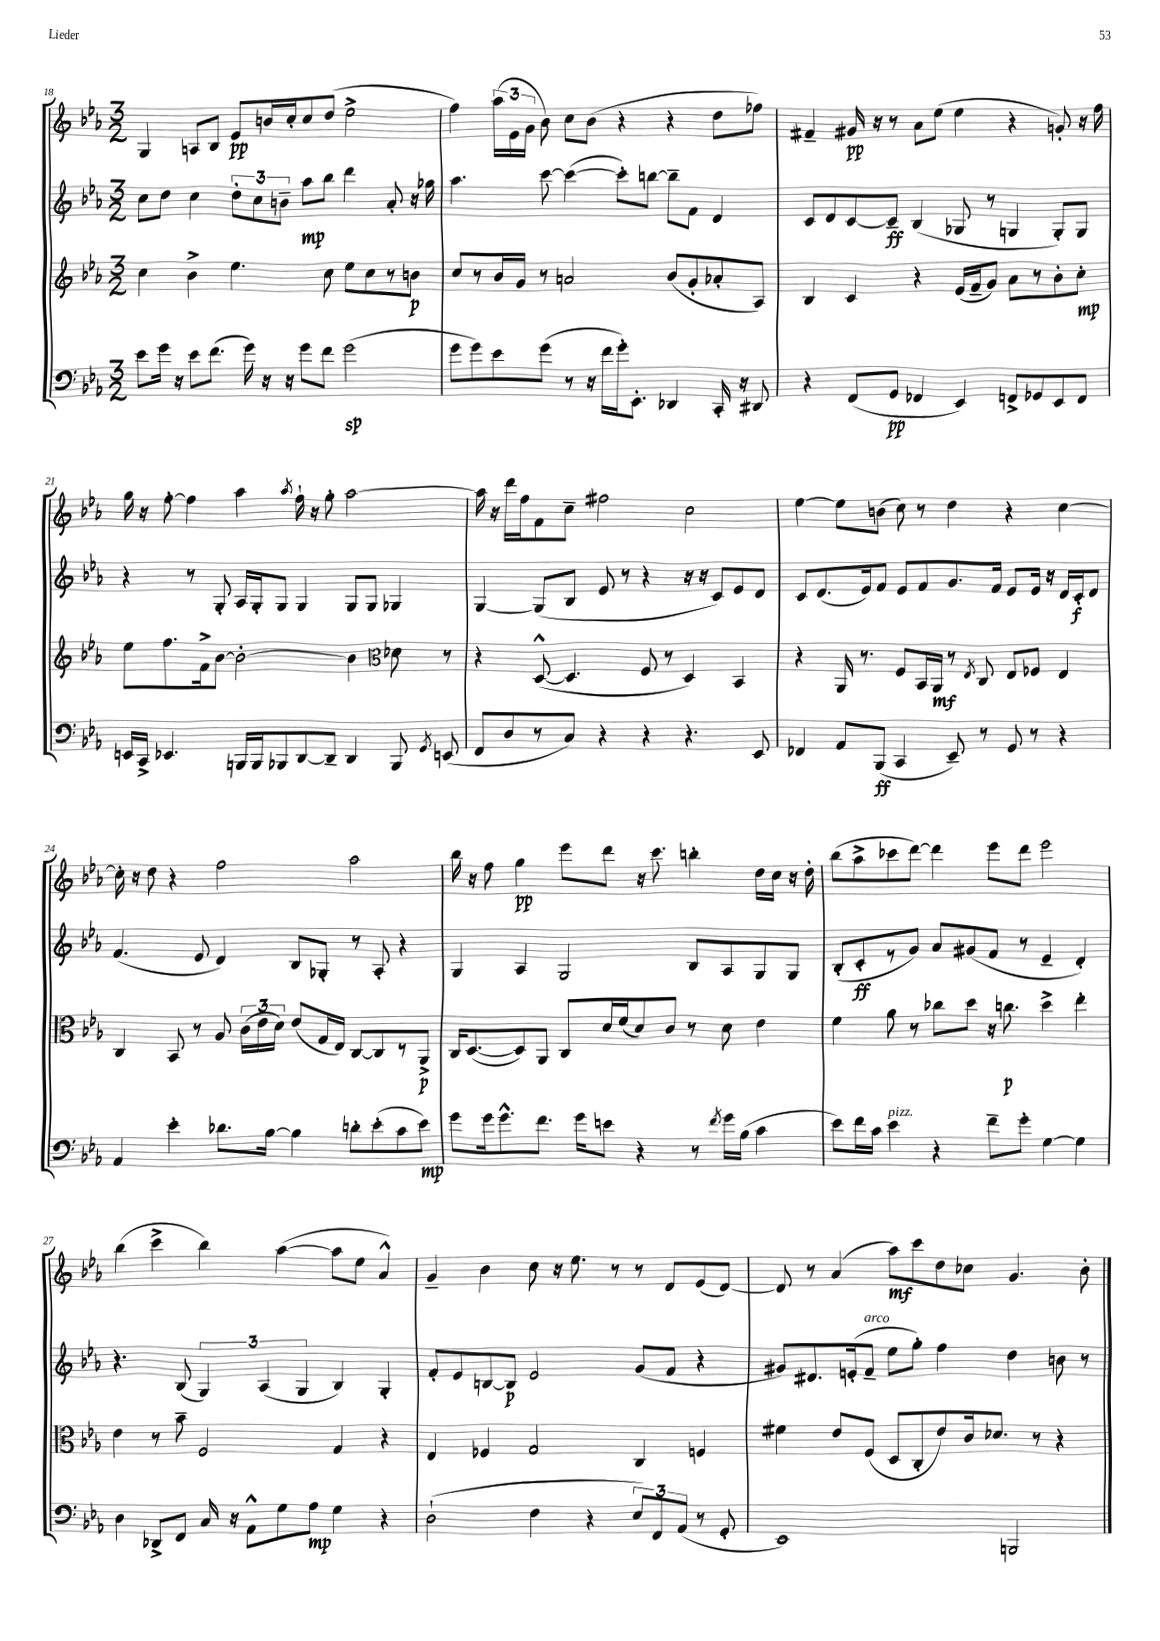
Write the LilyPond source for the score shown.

<<
\new StaffGroup <<
\new Staff = "s0" {
    \clef treble \key ees \major \numericTimeSignature \time 3/2
    \autoBeamOff g4 a8[ bes8] ees'8[\pp b'16 c''16-. c''8 d''8]( ees''2-> |
    f''4) \tuplet 3/2 { aes''16[( ees'16 g'16] } bes'8) c''8[ bes'8]( r4 r4 d''8[ fes''8]) |
    fis'4-- gis'16\pp r16 r8 aes'8[ ees''8]( ees''4 r4 g'8-.) r16 f''16 |
    g''16 r16 f''8~-. f''4 aes''4 \acciaccatura { aes''8 } f''16-! r16 g''8-. aes''2~ |
    aes''16 r16 d'''16[ f''16 f'8 c''8]-- fis''2 c''2 |
    ees''4~ ees''8[ b'8]( c''8) r8 d''4 r4 c''4~ |
    c''16-. r16 d''8 r4 f''2 aes''2 |
    bes''16 r16 f''8 g''4\pp ees'''8[ d'''8] r16 c'''8. b''4-. d''16[ c''16] r16 d''16-. |
    bes''8[( aes''8-> ces'''8 d'''8]~) d'''4 ees'''8[ d'''8] ees'''2 |
    bes''4( c'''4-> bes''4) aes''4~( aes''8[ ees''8] aes'4-^) |
    g'4-- bes'4 c''8 r16 ees''8. r8 r8 d'8[ ees'8( d'8]~) |
    d'8 r8 aes'4( aes''8[\mf) c'''8 d''8 ces''8] g'4. bes'8-. \bar "|." |
}
\new Staff = "s1" {
    \clef treble \key ees \major \numericTimeSignature \time 3/2
    \autoBeamOff c''8[ d''8] c''4 \tuplet 3/2 { d''8[-. c''8 b'8]-- } aes''8[\mp bes''8] d'''4 aes'8-. r16 ges''16 |
    aes''4. c'''8~ c'''4~( c'''8[-.) b''8]~ b''8[-- f'8] d'4 |
    c'8[ d'8 c'8~ c'8]--\ff bes4( ges8 r8 g4 g8[-.) g8] |
    r4 r8 g8-. aes16[ g16-. g8] g4 g8[ g8] ges4 |
    g4~ g8[( bes8] ees'8 r8 r4 r16 r16 c'8[) ees'8 d'8] |
    c'8[ d'8.( ees'16) f'8] ees'8[ f'8 g'8. f'16] ees'8[ ees'16] r16 d'16[ c'16-.\f d'8] |
    f'4.( ees'8 d'4) bes8[ ges8]-. r8 aes8-. r4 |
    g4 aes4 g2 bes8[ aes8 g8 g8] |
    bes8[-.( c'8-.\ff r8 g'8]) aes'8[ gis'8( f'8] r8 ees'4-- d'4-.) |
    r4. bes8( \tuplet 3/2 { g4) aes4( g4 } bes4) g4-. |
    f'8[-. ees'8 b8~ b8]\p ees'2 g'8[( f'8] r4 |
    gis'8[) dis'8. e'16-.( f'8]--^\markup { \italic "arco" } ees''8[ g''8]-.) f''4 d''4 b'8 r8 \bar "|." |
}
\new Staff = "s2" {
    \clef treble \key ees \major \numericTimeSignature \time 3/2
    \autoBeamOff c''4 bes'4-> ees''4. c''8 ees''8[ c''8 r8 b'8]\p |
    c''8[ r8 bes'16 g'16] r8 a'2 bes'8[( g'8-. aes'8-. aes8]) |
    bes4 c'4 r4 ees'16[( f'16-- g'8]) aes'8[ r8 bes'8-. c''8]-.\mp |
    ees''8[ f''8. f'16-> bes'8]~ bes'2~-. bes'4 \clef alto des'8 r8 |
    r4 d8~-^( d4. f8 r8 d4) bes,4 |
    r4 aes,16 r8. f8[ bes,16 aes,16]\mf r8 \acciaccatura { ees8 } c8 ees8[ fes8] ees4 |
    c4 bes,8 r8 aes8 \tuplet 3/2 { c'16[( ees'16 d'16]) } ees'8[( g16 ees16]) c8[~ c8 r8 aes,8]->\p |
    c16[ d8.~( d8) aes,8] c8[ d'16 f'16( d'8) c'8] r8 d'8 ees'4 |
    f'4 aes'8 r8 ces''8[ d''8] r16 c''8.\p d''4-> ees''4-. |
    ees'4 r8 bes'8-- f2 g4 r4 |
    ees4 fes4 g2 c4 f4 |
    fis'4 ees'8[ f8]( d8[ c8-. ees'8) c'16 des'8.] r8 r4 \bar "|." |
}
\new Staff = "s3" {
    \clef bass \key ees \major \numericTimeSignature \time 3/2
    \autoBeamOff ees'8[ g'16] r16 ees'8[ f'8.]( g'16) r16 r16 g'8[ f'8] g'2\sp( |
    g'8[ g'8) ees'8 g'8]( r8 r16 f'16[ g'16-.) ees,8.]-. des,4 c,16-. r16 dis,8 |
    r4 f,8[( g,8]\pp fes,4 ees,4) f,8[-> ges,8 ees,8 f,8] |
    e,16[ c,16]-> ees,4. b,,16[ b,,16 bes,,8 d,8~ d,8]-- d,4 bes,,8 \acciaccatura { g,8 } e,8( |
    f,8[ d8 r8 c8]) r4 r4 r4. ees,8 |
    fes,4 aes,8[ bes,,8]\ff( c,4 ees,8--) r8 g,8 r8 r4 |
    aes,4 ees'4-. des'8.[ bes16]~ bes4 d'8[-. ees'8-.( c'8 ees'8]\mp) |
    g'8[ g'16 g'8.-^ f'8.] g'16[ e'8] r4 r8 \acciaccatura { f'8 } g'16[ bes16]( c'4 |
    ees'8[) f'16 c'16] ees'4^\markup { \italic "pizz." } r4 f'8[-- g'8]-. g4~ g4 |
    d4 des,8[-> f,8] c16 r16 aes,8[-^ g8 aes8]\mp g4 r4 |
    d2-!( f4 r4 \tuplet 3/2 { ees8[) f,8 aes,8]( } r8 g,8-. |
    ees,1) b,,2 \bar "|." |
}
>>
>>
\layout { \context { \Score currentBarNumber = #18 } }
